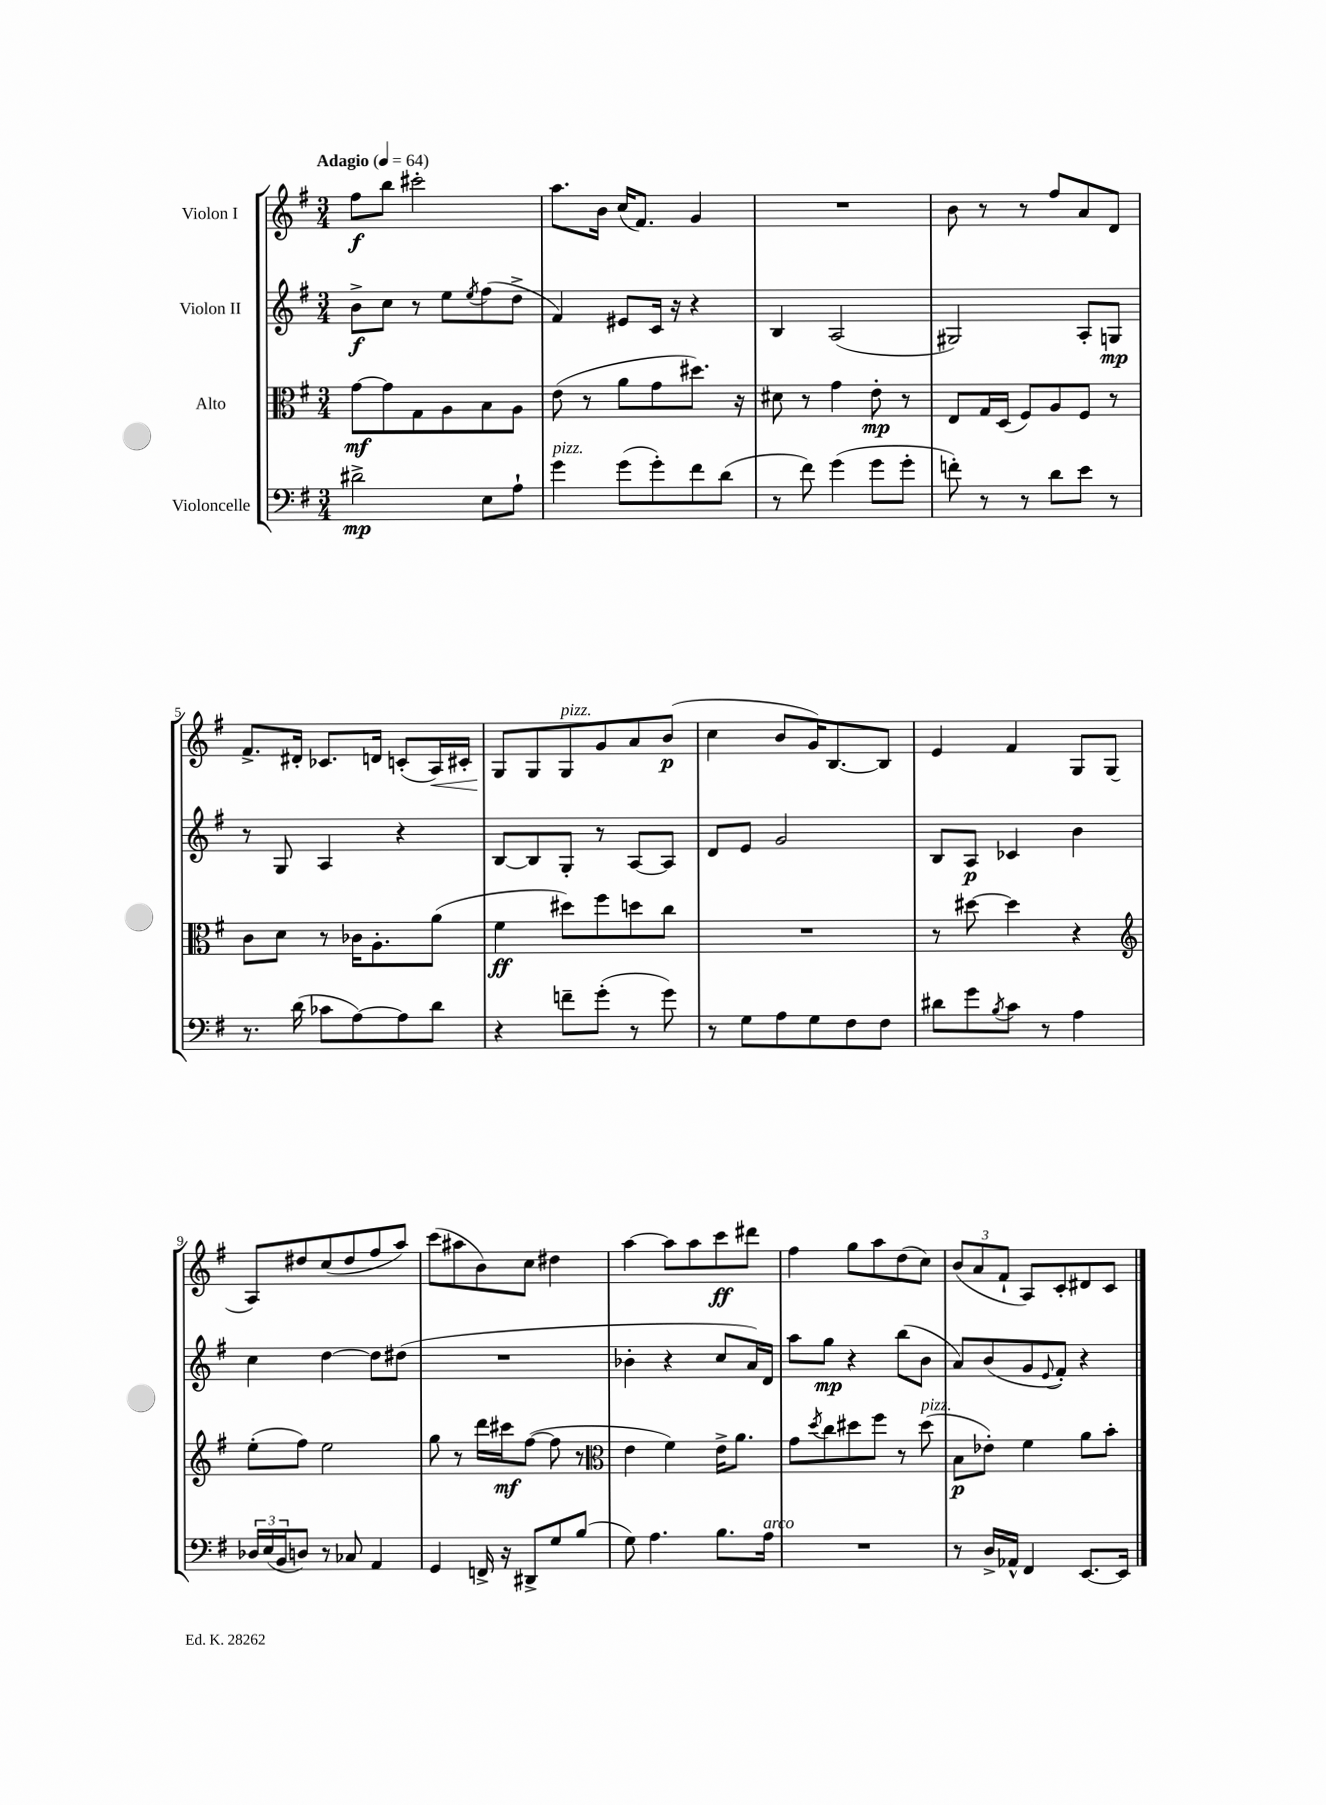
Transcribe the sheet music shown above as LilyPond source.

<<
\new StaffGroup <<
\new Staff = "s0" \with { instrumentName = "Violon I" } {
    \clef treble \key g \major \numericTimeSignature \time 3/4 \tempo "Adagio" 4 = 64
    fis''8\f b''8 cis'''2-. |
    a''8. b'16 c''16( fis'8.) g'4 |
    R2. |
    b'8 r8 r8 fis''8 a'8 d'8 |
    fis'8.-> dis'16-. ces'8. d'16 c'8-.( a16\<) cis'16-. |
    g8\! g8 g8^\markup { \italic "pizz." } g'8 a'8 b'8\p( |
    c''4 b'8 g'16) b8.~ b8 |
    e'4 fis'4 g8 g8( |
    a8) dis''8 c''8( dis''8 fis''8 a''8) |
    c'''8( ais''8 b'8) c''8 dis''4 |
    a''4~ a''8 a''8 c'''8\ff dis'''8 |
    fis''4 g''8 a''8 d''8( c''8) |
    \tuplet 3/2 { b'8( a'8 fis'8-! } a8) c'8-. dis'8 c'8 \bar "|." |
}
\new Staff = "s1" \with { instrumentName = "Violon II" } {
    \clef treble \key g \major \numericTimeSignature \time 3/4
    b'8->\f c''8 r8 e''8 \acciaccatura { e''8 } fis''8( d''8-> |
    fis'4) eis'8 c'16 r16 r4 |
    b4 a2( |
    gis2) a8-. g8\mp |
    r8 g8 a4 r4 |
    b8~ b8 g8-. r8 a8~ a8 |
    d'8 e'8 g'2 |
    b8 a8\p ces'4 b'4 |
    c''4 d''4~ d''8 dis''8( |
    R2. |
    bes'4-. r4 c''8 a'16) d'16 |
    a''8 g''8\mp r4 b''8( b'8 |
    a'8) b'8( g'8 \appoggiatura { e'8 } fis'8-.) r4 \bar "|." |
}
\new Staff = "s2" \with { instrumentName = "Alto" } {
    \clef alto \key g \major \numericTimeSignature \time 3/4
    g'8~\mf g'8 g8 a8 b8 a8 |
    e'8( r8 a'8 g'8 dis''8.) r16 |
    dis'8 r8 g'4 e'8-.\mp r8 |
    e8 g16 d16( fis8) a8 fis8 r8 |
    c'8 d'8 r8 ces'16 a8.-. a'8( |
    fis'4\ff dis''8) fis''8 d''8 c''8 |
    R2. |
    r8 dis''8~ dis''4 r4 |
    \clef treble e''8-.( fis''8) e''2 |
    g''8 r8 d'''16 cis'''16\mf fis''8~( fis''8 r8 |
    \clef alto e'4 fis'4) e'16-> a'8. |
    g'8 \acciaccatura { d''8 } c''8 dis''8 fis''8 r8 dis''8^\markup { \italic "pizz." }( |
    b8\p ees'8-.) fis'4 a'8 b'8-. \bar "|." |
}
\new Staff = "s3" \with { instrumentName = "Violoncelle" } {
    \clef bass \key g \major \numericTimeSignature \time 3/4
    dis'2->\mp e8 a8-! |
    g'4^\markup { \italic "pizz." } g'8( g'8-.) fis'8 d'8( |
    r8 fis'8) g'4( g'8 g'8-. |
    f'8-.) r8 r8 d'8 e'8 r8 |
    r8. d'16( ces'8 a8~) a8 d'8 |
    r4 f'8-- g'8-.( r8 g'8) |
    r8 g8 a8 g8 fis8 fis8 |
    dis'8 g'8 \acciaccatura { b8 } c'8 r8 a4 |
    \tuplet 3/2 { des16 e16( b,16 } d8) r8 ces8 a,4 |
    g,4 f,16-> r16 dis,8-> g8 b8( |
    g8) a4. b8. a16^\markup { \italic "arco" } |
    R2. |
    r8 d16-> aes,16-^ fis,4 e,8.~ e,16 \bar "|." |
}
>>
>>
